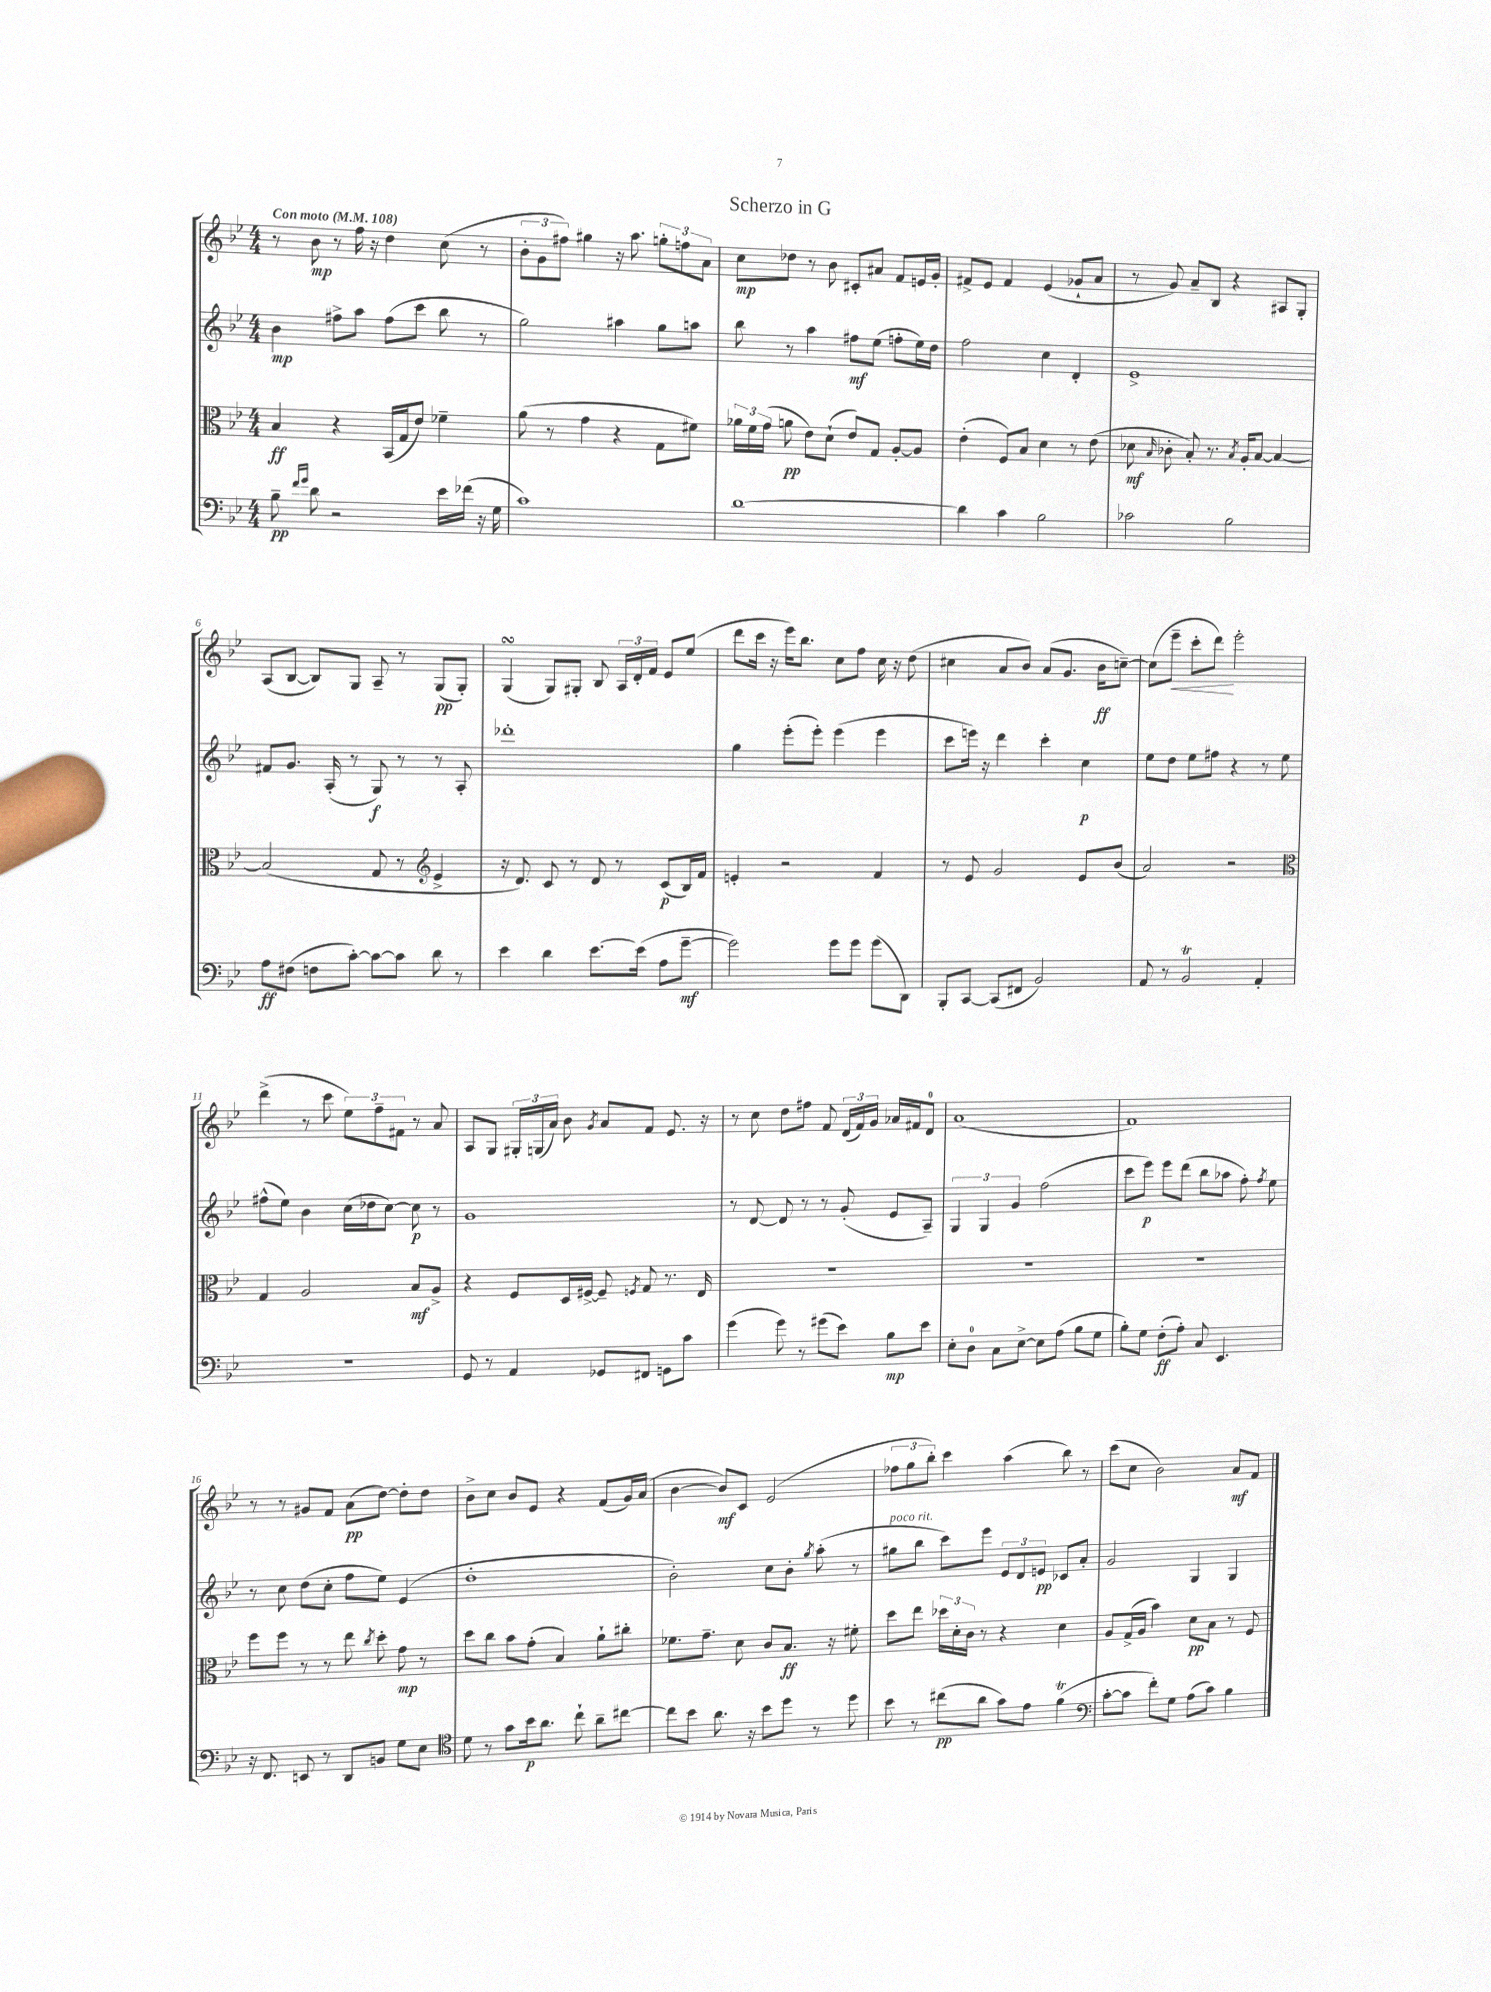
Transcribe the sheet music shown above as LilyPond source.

\header { title = "Scherzo in G" }
<<
\new StaffGroup <<
\new Staff = "s0" {
    \clef treble \key bes \major \numericTimeSignature \time 4/4 \tempo "Con moto" 4 = 108
    \autoBeamOff r8 bes'8\mp r8 f''16 r16 d''4 c''8( r8 |
    \tuplet 3/2 { bes'8[-. g'8 fis''8]) } gis''4 r16 a''8. \tuplet 3/2 { g''8[-. f''8 a'8] } |
    c''8[\mp des''8] r8 bes'8 cis'8[-. ais'8] f'8[ e'16 g'16]-. |
    fis'8[-> ees'8] fis'4 ees'4( ges'8[-! a'8] |
    r8 g'8) a'8[-- bes8] r4 ais8[ g8]-. |
    a8[( bes8]~ bes8[) g8] a8-- r8 g8[\pp( g8]-.) |
    g4\turn( g8[) gis8]-. bes8 \tuplet 3/2 { a16[ d'16-. f'16] } ees'8[ ees''8]( |
    d'''8[ c'''16] r16 ees'''16[) bes''8.] c''8[ f''8] c''16 r16 d''8( |
    cis''4 a'8[ bes'8]) a'8[( g'8.] bes'16[\ff c''8]~--) |
    c''8[( ees'''8]--\< c'''8[-. d'''8]\!) ees'''2-. |
    d'''4->( r8 c'''8 \tuplet 3/2 { ees''8[) f''8-- fis'8] } r8 a'8 |
    a8[ g8] \tuplet 3/2 { gis16[-. g16( a'16]) } bes'8 \acciaccatura { g'8 } a'8[ f'8] ees'8. r16 |
    r8 c''8 d''8[ fis''8] f'8 \tuplet 3/2 { d'16[( f'16) g'16] } aes'16[ fis'16 d'8]-0 |
    a'1( |
    f'1) |
    r8 r8 gis'8[ f'8] a'8[\pp( d''8]~) d''8[-. d''8] |
    bes'8[-> c''8] bes'8[ ees'8] r4 f'8[( g'16) a'16]( |
    bes'4~ bes'8[\mf) c'8] ees'2( |
    \tuplet 3/2 { fes''8[ g''8 bes''8]-.) } c'''4 a''4( bes''8) r8 |
    c'''8[( c''8] bes'2) a'8[\mf f'8] \bar "|." |
}
\new Staff = "s1" {
    \clef treble \key bes \major \numericTimeSignature \time 4/4
    \autoBeamOff bes'4\mp fis''8[-> a''8] fis''8[( c'''8] bes''8 r8 |
    g''2) ais''4 g''8[ a''8] |
    bes''8 r8 a''4 fis''8[\mf ees''8]( f''8[-. ees''16) d''16] |
    f''2 c''4 d'4-. |
    ees'1-> |
    fis'8[ g'8.] a16-.( r8 g8\f) r8 r8 a8-. |
    des'''1-. |
    g''4 ees'''8[-.( ees'''8]-.) ees'''4( ees'''4 |
    c'''8[ e'''16]) r16 d'''4 c'''4-. c''4\p |
    ees''8[ d''8] ees''8[ fis''8] r4 r8 ees''8 |
    fis''8[-^( ees''8]) bes'4 c''16[( des''16 c''8]~) c''8\p r8 |
    g'1 |
    r8 d'8~ d'8 r8 r8 g'8-.( ees'8[ a8]--) |
    \tuplet 3/2 { g4 g4 g'4 } f''2( |
    c'''8[ ees'''8]\p) ees'''8[ d'''8]( bes''8[ aes''8] f''8-.) \acciaccatura { f''8 } ees''8 |
    r8 c''8 d''8[( c''8]-. f''8[ ees''8]) ees'4( |
    d''1-. |
    bes'2-.) c''8[ bes'8]-. \acciaccatura { g''8 } a''8-.( r8 |
    gis''8[^\markup { \italic "poco rit." } bes''8] c'''8[) ees'''8] \tuplet 3/2 { ees'8[ d'8 e'8]\pp } ces'8[ a'8]-. |
    g'2 g4 g4 \bar "|." |
}
\new Staff = "s2" {
    \clef alto \key bes \major \numericTimeSignature \time 4/4
    \autoBeamOff bes4\ff r4 bes,16[( g16 ees'8]) fes'4-- |
    a'8( r8 g'4 r4 g8[ fis'8]) |
    \tuplet 3/2 { aes'16[ f'16 g'16]( } a'8\pp ees'8[) d'8]-!( ees'8[) g8] a8[~-. a8] |
    ees'4-.( f8[) bes8] d'4 r8 ees'8( |
    des'8\mf \grace { bes16 } ces'8-. bes8-.) r8. \acciaccatura { bes8 } a16[-. bes8]~ bes4~ |
    bes2( g8 r8 \clef treble ees'4-> |
    r16 d'8.) c'8 r8 d'8 r8 c'8[\p( bes16) f'16] |
    e'4-. r2 f'4 |
    r8 ees'8 g'2 ees'8[ bes'8]( |
    a'2) r2 |
    \clef alto g4 a2 bes8[\mf a8]-> |
    r4 f8[ d16 fis16]~-> fis8-- \acciaccatura { f8 } g8 r8. ees16 |
    R1 |
    R1 |
    R1 |
    f''8[ f''8] r8 r8 ees''8 \acciaccatura { c''8 } d''8-. g'8\mp r8 |
    d''8[ c''8] bes'8[ g'8]-.( bes4) a'8[-! cis''8]-. |
    fes'8.[ g'8.]-- d'8 c'8[ bes8.]\ff r16 fis'8-. |
    d''8[ ees''8] \tuplet 3/2 { des''16[ d'16-. c'16] } r8 r4 d'4 |
    a8[ g16->( a16] bes'4) d'8[\pp bes8] r8 f8 \bar "|." |
}
\new Staff = "s3" {
    \clef bass \key bes \major \numericTimeSignature \time 4/4
    \autoBeamOff bes8--\pp \grace { f'16[ g'16] } d'8 r2 ees'16[ fes'16]( r16 g16 |
    c'1) |
    d'1~ |
    d'4 c'4 bes2 |
    ces'2 bes2 |
    a8[\ff fis8]( f8[ c'8]~-.) c'8[~ c'8] d'8 r8 |
    ees'4 d'4 ees'8.[~ ees'16]( a8[ g'8]~--\mf |
    g'2) g'8[ g'8] g'8[( d,8]) |
    bes,,8[-. c,8]~ c,8[( fis,8] bes,2) |
    a,8 r8 bes,2\trill a,4-. |
    r1 |
    g,8 r8 a,4 ges,8[ fis,8] g,8[ c'8] |
    g'4( g'8) r8 gis'8[( ees'8]) bes8[\mp ees'8] |
    ees8[-. d8]-0 c8[ ees8]~-> ees8[ a8]( bes8[ g8] |
    bes8[-.) g8] f8[-.\ff( a8]-.) c8 ees,4. |
    r16 f,8. e,8 r8 d,8[ b,8] g8[ ees8] |
    \clef tenor d'8 r8 g'8[ bes'16\p a'8.] c''8-! a'8[-- cis''8]~ |
    cis''8[ bes'8] a'8. r16 bes'8[ d''8] r8 d''8 |
    bes'8 r8 cis''8[\pp( a'8] g'8[) ees'8] f'4\trill( |
    \clef bass c'8[~-. c'8] f'8[-.) g8] a8[( c'8]) bes4 \bar "|." |
}
>>
>>
